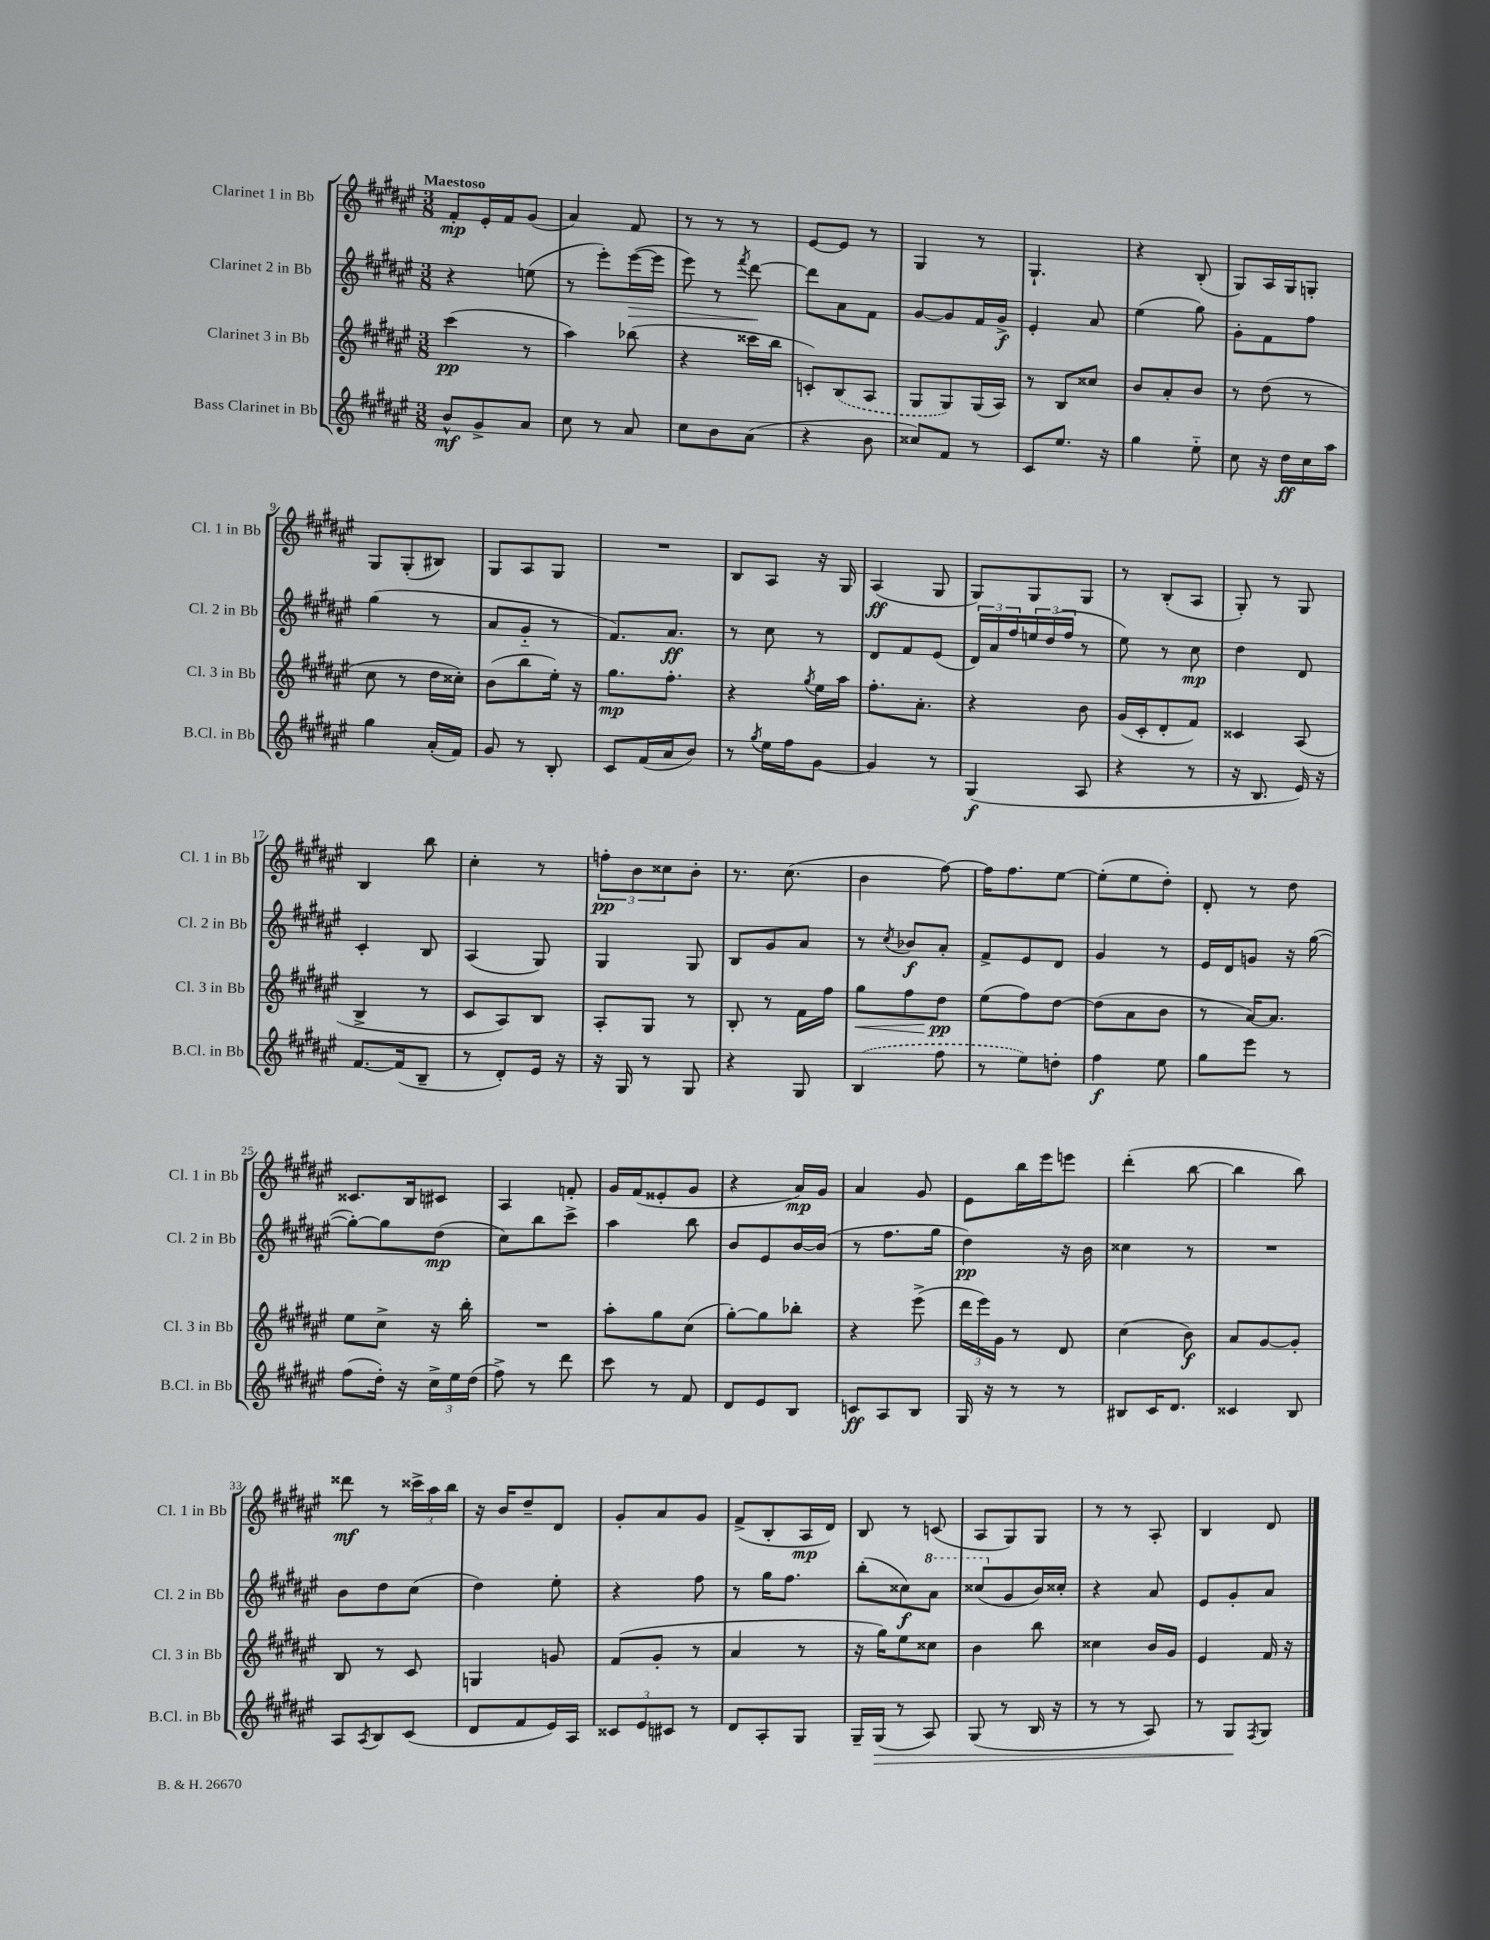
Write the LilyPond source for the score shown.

<<
\new StaffGroup <<
\new Staff = "s0" \with { instrumentName = "Clarinet 1 in Bb" shortInstrumentName = "Cl. 1 in Bb" } {
    \clef treble \key fis \major \numericTimeSignature \time 3/8 \tempo "Maestoso"
    fis'8-.\mp eis'16-. fis'16 gis'8( |
    ais'4) fis'8 |
    r8 r8 r8 |
    eis'8~ eis'8 r8 |
    gis4 r8 |
    gis4.-! |
    r4 b8-.( |
    gis8) ais16 gis16 g8-. |
    gis8 gis8-.( bis8) |
    gis8 ais8 gis8 |
    R4. |
    b8 ais8 r16 gis16 |
    ais4\ff( gis8 |
    gis8) gis8 gis8 |
    r8 b8-.( ais8 |
    gis8-.) r8 gis8 |
    b4 b''8 |
    cis''4-. r8 |
    \tuplet 3/2 { f''8-.\pp b'8 cisis''8 } b'8-. |
    r8. cis''8.( |
    b'4 fis''8~) |
    fis''16 fis''8. eis''8~ |
    eis''8-.( eis''8 dis''8-.) |
    dis'8-. r8 dis''8 |
    cisis'8. b16 cis'8 |
    ais4 f'8-. |
    gis'16 fis'16( eisis'8-. gis'8 |
    r4 ais'16\mp) gis'16 |
    ais'4 gis'8 |
    eis'8 b''16 eis'''16 e'''8 |
    dis'''4-.( b''8~ |
    b''4 b''8) |
    disis'''8\mf r8 \tuplet 3/2 { cisis'''16-> ais''16 b''16 } |
    r16 b'16 dis''8-- dis'8 |
    gis'8-. ais'8 gis'8 |
    fis'8->( b8-. ais16\mp dis'16) |
    b8 r8 c'8( |
    ais8 gis8) gis8 |
    r8 r8 ais8-. |
    b4 dis'8 \bar "|." |
}
\new Staff = "s1" \with { instrumentName = "Clarinet 2 in Bb" shortInstrumentName = "Cl. 2 in Bb" } {
    \clef treble \key fis \major \numericTimeSignature \time 3/8
    r4 e''8( |
    r8 eis'''8-.) eis'''16~\>( eis'''16 |
    eis'''8) r8 \acciaccatura { fis'''8 } dis'''8~\! |
    dis'''8 ais'8 fis'8 |
    gis'8~ gis'8 fis'16 gis'16->\f |
    eis'4-. ais'8 |
    eis''4( gis''8) |
    gis'8-. fis'8 fis''8 |
    gis''4( r8 |
    ais'8 gis'8-_ r8 |
    fis'8.) ais'8.\ff |
    r8 cis''8 r8 |
    dis'8 fis'8 eis'8( |
    \tuplet 3/2 { dis'16) ais'16 fis''16 } \tuplet 3/2 { e''16 dis''16( fis''16 } r8 |
    eis''8) r8 cis''8\mp |
    dis''4 dis'8 |
    cis'4-. b8 |
    ais4( gis8) |
    gis4 gis8 |
    b8 gis'8 ais'8 |
    r8 \acciaccatura { cis''8 } bes'8\f ais'8-. |
    fis'8-> eis'8 dis'8 |
    gis'4 r8 |
    eis'16 dis'16 g'8 r16 gis''16~( |
    gis''8~-.) gis''8 dis''8\mp( |
    cis''8) b''8 cis'''8-> |
    ais''4 b''8 |
    b'8 eis'8 b'16~ b'16( |
    r8 fis''8. gis''16 |
    dis''4\pp) r16 b'16 |
    cisis''4 r8 |
    R4. |
    b'8 dis''8 cis''8( |
    dis''4) eis''8-. |
    r4 fis''8 |
    r8 gis''16 fis''8. |
    b''8-.( cisis''8\f) \ottava #1 ais''8 |
    cisis'''8( \ottava #0 gis'8 b'16) cisis''16-. |
    r4 ais'8 |
    eis'8 gis'8-. ais'8 \bar "|." |
}
\new Staff = "s2" \with { instrumentName = "Clarinet 3 in Bb" shortInstrumentName = "Cl. 3 in Bb" } {
    \clef treble \key fis \major \numericTimeSignature \time 3/8
    cis'''4\pp( r8 |
    ais''4) bes''8( |
    r4 cisis'''16 b''16 |
    c'8-.) \once \slurDashed b8( ais8 |
    gis8 gis8) gis16( ais16) |
    r8 b8 cisis''8 |
    b'8 ais'8-. b'8 |
    r8 dis''8( r8 |
    cis''8 r8 dis''16 cisis''16-.) |
    b'8( b''8 eis''16-.) r16 |
    gis''8.\mp fis''8.-. |
    r4 \acciaccatura { gis''8 } eis''16 ais''16 |
    fis''8.-. ais'8.-. |
    r4 b'8 |
    gis'16( cis'16-. dis'8-. fis'8) |
    cisis'4 ais8( |
    b4-> r8 |
    cis'8 ais8) b8 |
    ais8-. gis8 r8 |
    b8-. r8 fis'16 fis''16 |
    gis''8\< fis''8 dis''8\pp\! |
    eis''8( fis''8) dis''8~ |
    dis''8( ais'8 b'8 |
    r8 ais'16~) ais'8. |
    eis''8 cis''8-> r16 b''16-. |
    R4. |
    ais''8-. gis''8 cis''8( |
    gis''8~-.) gis''8 bes''8-. |
    r4 eis'''8->( |
    \tuplet 3/2 { dis'''16 eis'''16) gis'16 } r8 dis'8 |
    cis''4( b'8\f) |
    ais'8 gis'8~ gis'8-. |
    b8 r8 cis'8 |
    g4 g'8 |
    fis'8( gis'8-. r8 |
    ais'4 r8 |
    r16 gis''16) eis''8 cisis''8 |
    b'4 b''8 |
    cisis''4 b'16 gis'16 |
    eis'4 fis'16 r16 \bar "|." |
}
\new Staff = "s3" \with { instrumentName = "Bass Clarinet in Bb" shortInstrumentName = "B.Cl. in Bb" } {
    \clef treble \key fis \major \numericTimeSignature \time 3/8
    b'8-^\mf gis'8-> ais'8 |
    cis''8 r8 ais'8 |
    cis''8 b'8 ais'8( |
    r4 b'8 |
    cisis''8) fis'8 r8 |
    cis'8 eis''8. r16 |
    gis''4 eis''8-_ |
    cis''8 r16 dis''16\ff cis''16 ais''16 |
    gis''4 ais'16-.( fis'16) |
    gis'8 r8 b8-. |
    cis'8 fis'16( ais'16 b'8) |
    r8 \acciaccatura { gis''8 } eis''16 fis''16 gis'8~ |
    gis'4 r8 |
    gis4\f( ais8 |
    r4 r8 |
    r16 b8. eis'16) r16 |
    fis'8.~ fis'16( b8-- |
    r8 dis'8-.) eis'16 r16 |
    r16 gis16 r8 gis8 |
    r4 gis8 |
    \once \slurDashed b4( fis''8 |
    r8 eis''8) d''8-. |
    fis''4\f eis''8 |
    gis''8 eis'''8 r8 |
    fis''8( dis''16-.) r16 \tuplet 3/2 { cis''16-> eis''16 dis''16( } |
    fis''8->) r8 dis'''8 |
    cis'''8 r8 fis'8 |
    dis'8 eis'8 b8 |
    c'8\ff ais8 b8 |
    gis16 r16 r8 r8 |
    bis8 cis'16 dis'8. |
    cisis'4 b8 |
    ais8 \acciaccatura { ais8 } b8 cis'8( |
    dis'8 fis'8 eis'16) ais16 |
    \tuplet 3/2 { cisis'8 eis'8 cis'8 } r8 |
    dis'8 ais8-. gis8 |
    gis16-- gis16\>( r8 ais8) |
    gis8( r8 b16 r16 |
    r8 r8 ais8) |
    r8 gis8\! \acciaccatura { fis8 } gis8 \bar "|." |
}
>>
>>
